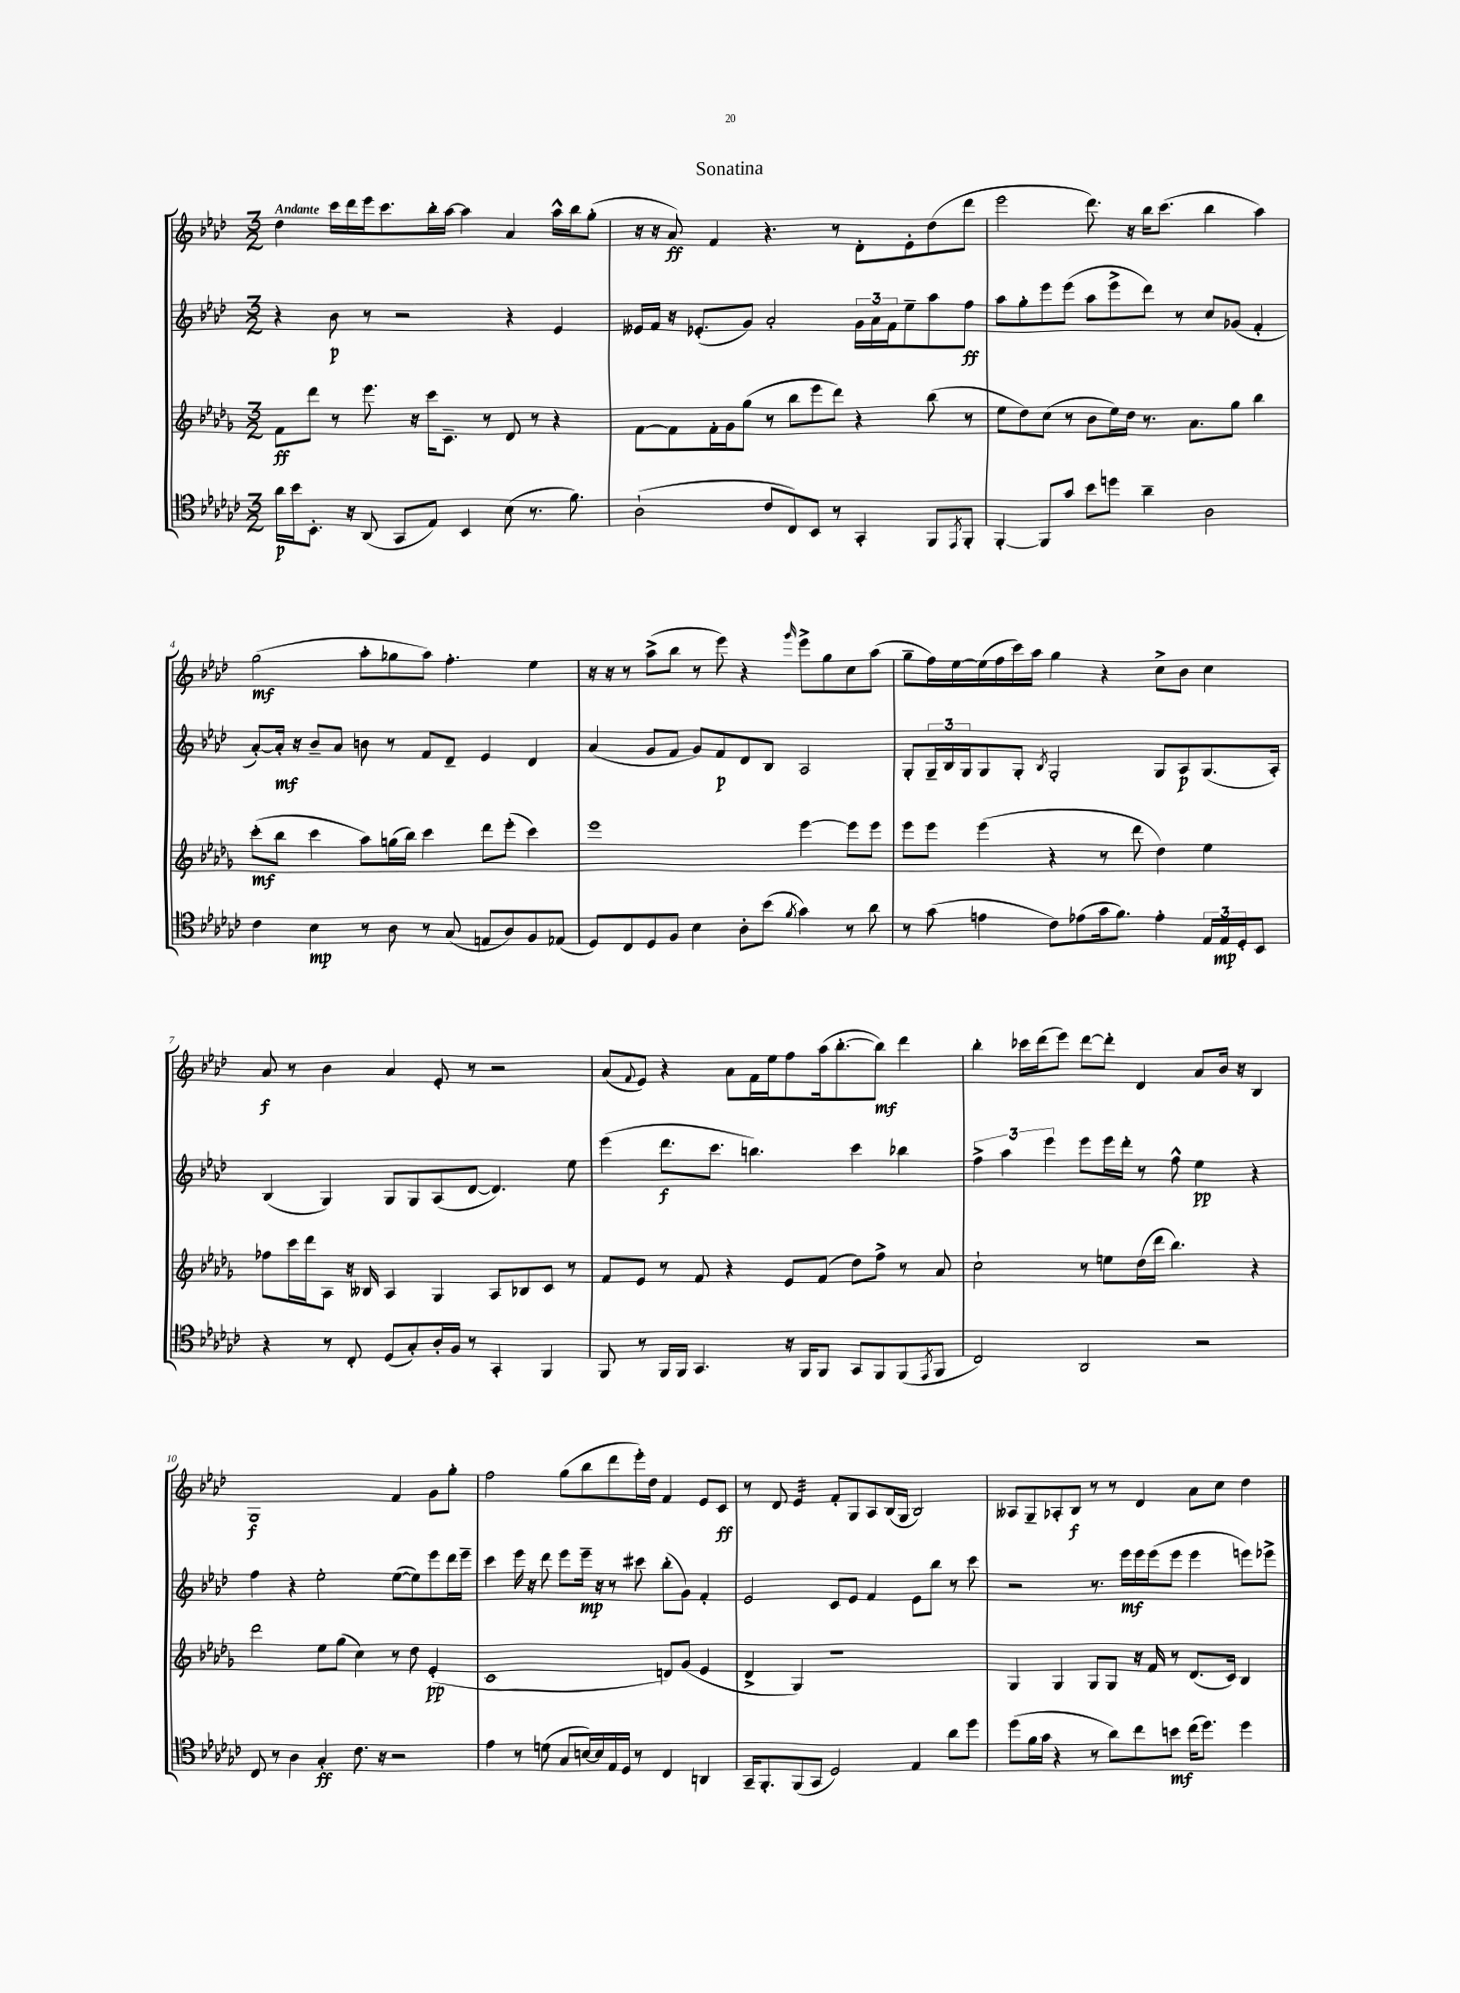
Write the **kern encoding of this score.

**kern	**kern	**kern	**kern
*staff4	*staff3	*staff2	*staff1
*clefC4	*clefG2	*clefG2	*clefG2
*k[b-e-a-d-g-c-]	*k[b-e-a-d-g-]	*k[b-e-a-d-]	*k[b-e-a-d-]
*M3/2	*M3/2	*M3/2	*M3/2
16a-	8f	4r	4dd-
16b-	.	.	.
8.BB-'	8ddd-	.	.
.	8r	8b-	16ccc
16r	.	.	16ddd-
(8AA-	8.eee-	8r	16eee-
.	.	.	8.ccc
8GG-	.	2r	.
.	16r	.	.
8E-)	16ccc	.	16bb-'
.	8.c~	.	[16aa-
4BB-	.	.	4aa-]
.	8r	.	.
(8B-	8d-	4r	4a-
8.r	8r	.	.
.	4r	4e-	16aa-^^
8.f)	.	.	16bb-
.	.	.	(8gg'
=	=	=	=
(2A-`	[8f	16e--	16r
.	.	16f	16r
.	8f]	16r	8a-)
.	.	(8.e-'	.
.	16f'	.	4f
.	16g-	.	.
.	(8gg-	8g)	.
8c-	8r	2a-'	4.r
8C-)	8bb-	.	.
8BB-	8eee-	.	.
8r	8ddd-)	.	8r
4GG-'	4r	24g	8d-'
.	.	24a-	.
.	.	24f	.
.	.	8ee-~	8e-'
8FF	(8bb-	8aa-	(8dd-
8qEE-	.	.	.
8FF'	8r	8ff	8ddd-
=	=	=	=
[4FF'	8ee-	8aa-	2eee-
.	8dd-)	8gg'	.
8FF]	(8cc	8eee-	.
8g-	8r	(8eee-	.
8b-	8b-	8aa-	8.ddd-)
8dd	16ee-)	8eee-^	.
.	16dd-	.	16r
4a-~	8.r	8ddd-)	16bb-
.	.	.	(8.ccc
.	.	8r	.
.	8.a-	.	.
2A-	.	8cc	4bb-
.	8gg-	(8g-	.
.	4bb-	4f'	4aa-)
=	=	=	=
4c-	(8ccc'	[8a-')	(2gg
.	8bb-	16a-']	.
.	.	16r	.
4B-	4ccc	8b-~	.
.	.	8a-	.
8r	8aa-)	8b	8aa-'
8A-	(16gg	8r	8gg-
.	16bb-)	.	.
8r	4ccc	8f	8aa-)
(8G-	.	8d-~	4.ff'
8E	8ddd-	4e-	.
8A-)	(8eee-'	.	.
8F	4ccc)	4d-	4ee-
(8E-	.	.	.
=	=	=	=
8D-)	1eee-	(4a-	16r
.	.	.	16r
8C-	.	.	8r
8D-	.	8g	(8aa-^
8F	.	8f	8bb-
4B-	.	8g)	8r
.	.	8f	8eee-)
8A-'	.	8d-	4r
(8b-	.	8B-	.
8qf	.	.	16qqggg
4g-)	[4eee-	2A-	8eee-^
.	.	.	8gg
8r	8eee-]	.	8cc
8a-	8eee-	.	(8aa-
=	=	=	=
8r	8eee-	8G'	8gg~
(8g-	8eee-	24G~	16ff)
.	.	24B-	.
.	.	.	[16ee-
.	.	24G	.
4e	(4eee-	8G	(16ee-]
.	.	.	16ff
.	.	8G'	16ccc)
.	.	.	16aa-
.	.	8qB-	.
8c-)	4r	2G'	4gg
(8e-	.	.	.
16g-	8r	.	4r
8.f)	.	.	.
.	8ddd-	.	.
4e-'	4dd-)	8G	8cc^
.	.	8A-	8b-
24E-	4ee-	(8.G	4cc
24E-	.	.	.
24D-'	.	.	.
8BB-	.	.	.
.	.	16A-')	.
=	=	=	=
4r	8ff-	(4B-	8a-
.	16ccc	.	8r
.	16ddd-	.	.
8r	8A-	4G)	4b-
8C-'	16r	.	.
.	16B--	.	.
(8D-	4A-	8G	4a-
8G-')	.	8G	.
16A-'	4G-	(8A-	8e-'
16F	.	.	.
8r	.	[8d-	8r
4GG-'	8A-	4.d-])	2r
.	8B-	.	.
4FF	8c	.	.
.	8r	8ee-	.
=	=	=	=
8FF	8f	(4eee-	(8a-
.	.	.	8qqf
8r	8e-	.	8e-)
16FF	8r	8.ddd-	4r
16FF	.	.	.
4.GG-	8f	.	.
.	.	8.ccc	.
.	4r	.	8a-
.	.	4.bb)	16f
.	.	.	16ee-
16r	8e-	.	8ff
16FF	.	.	.
8FF	(8f	.	(16aa-
.	.	.	[8.bb-'
8GG-	8dd-)	4ccc	.
8FF	8ff^	.	8bb-])
(8FF	8r	4bb-	4ddd-
8qEE-	.	.	.
8FF	8a-	.	.
=	=	=	=
2C-)	2cc`	6ff^	4bb-'
.	.	6aa-	.
.	.	.	16ccc-
.	.	.	(16ddd-
.	.	6eee-	.
.	.	.	8eee-)
2AA-	8r	8eee-	[8ddd-
.	8ee	16eee-	8ddd-']
.	.	16ddd-'	.
.	(16dd-	8r	4d-
.	16ddd-	.	.
.	4.bb-)	8ff^^	.
2r	.	4ee-	8a-
.	.	.	16b-
.	.	.	16r
.	4r	4r	4B-
=	=	=	=
8C-	2ddd-	4ff	1G
8r	.	.	.
4A-	.	4r	.
4G-'	8ee-	2ee-'	.
.	(8gg-	.	.
8.c-	4cc)	.	.
16r	.	.	.
2r	8r	([8ee-	4f
.	8dd-	8ee-])	.
.	(4e-'	8eee-	8g
.	.	16ddd-	8gg'
.	.	16eee-~	.
=	=	=	=
4e-	1c	4ccc	2ff
8r	.	16eee-	.
.	.	16r	.
(8d	.	8ddd-	.
8G-	.	8eee-	(8gg
[16B)	.	16eee-~	8bb-
16B]	.	16r	.
16E-	.	8r	8ddd-
16D-	.	.	.
8r	.	8ccc#	16eee-')
.	.	.	16dd-
4C-	8d)	(8bb-'	4f
.	(8g-	8g)	.
4AA	4e-	4f'	8e-
.	.	.	8c
=	=	=	=
16GG-~	4d-^	2e-	8r
8.FF'	.	.	.
.	.	.	8d-
(8FF	4G-)	.	4e-
8GG-	.	.	.
2D-)	1r	8c	8f'
.	.	8e-	8G
.	.	4f	8A-
.	.	.	(16B-
.	.	.	16G
4E-	.	8e-	2B-)
.	.	8bb-	.
8a-	.	8r	.
8dd-	.	8ccc	.
=	=	=	=
(8dd-	4G-	2r	8A--
16f	.	.	8G~
16g-	.	.	.
4r	4G-	.	8A-'
.	.	.	8B-
8r	8G-	8.r	8r
8a-)	8G-	.	8r
.	.	16eee-	.
8cc-	16r	16eee-	4d-
.	16f	(16eee-	.
8b	8r	8eee-	.
(16cc-	(8.d-	4eee-	8a-
8.dd-)	.	.	.
.	.	.	8cc
.	16c)	.	.
4dd-	4B-	8eee)	4dd-
.	.	8eee-^	.
==	==	==	==
*-	*-	*-	*-
